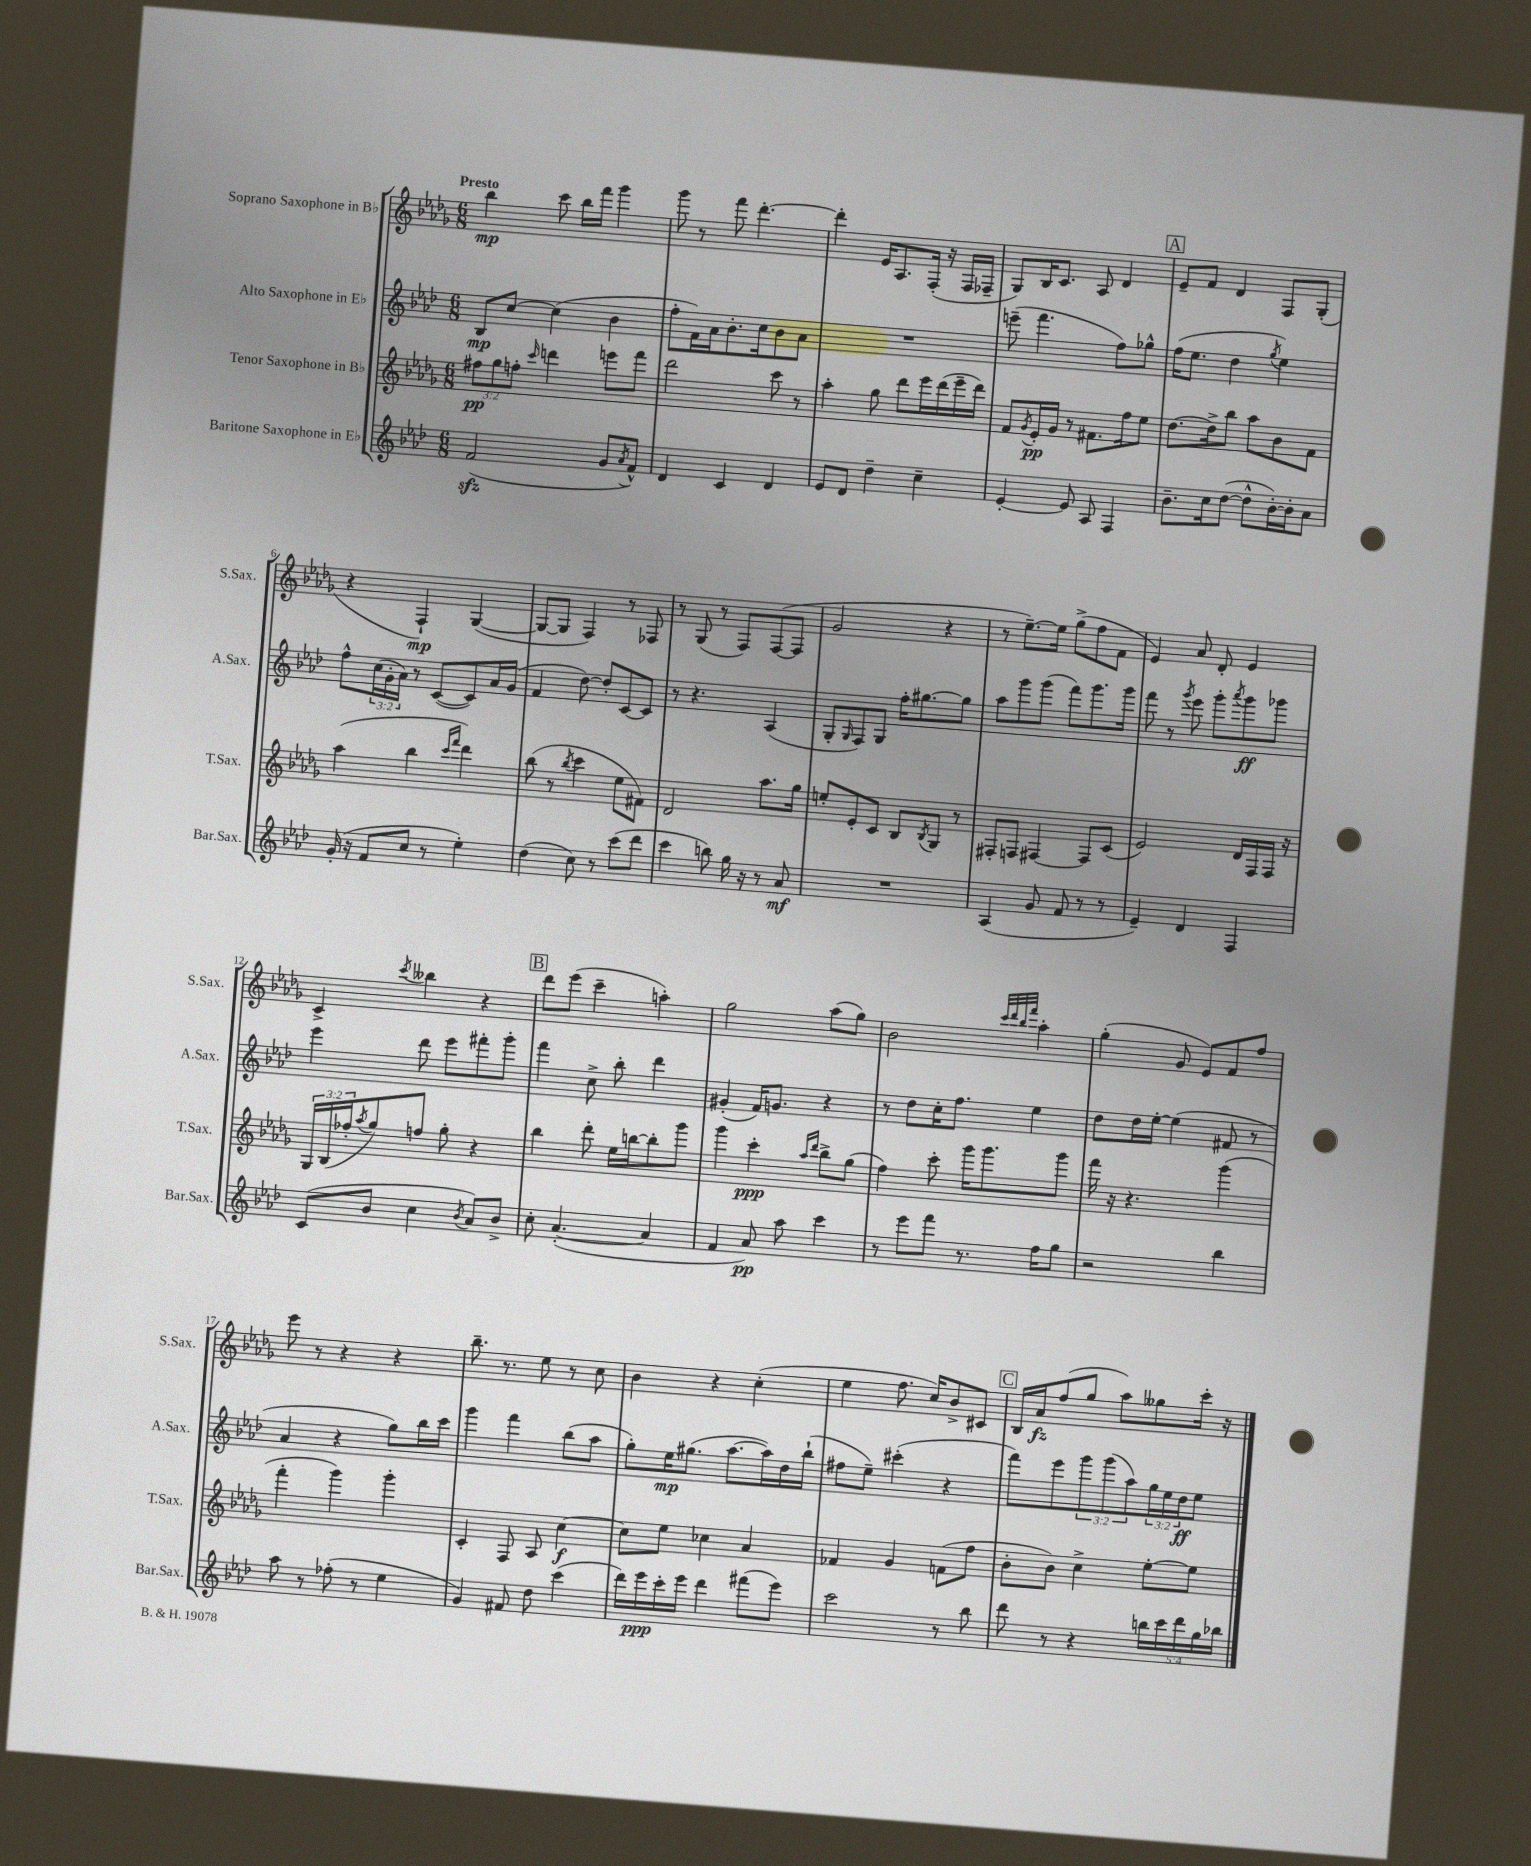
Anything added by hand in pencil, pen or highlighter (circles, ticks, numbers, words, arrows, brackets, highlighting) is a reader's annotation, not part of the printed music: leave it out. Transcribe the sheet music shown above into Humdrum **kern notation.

**kern	**dynam	**kern	**dynam	**kern	**dynam	**kern	**dynam
*part4	*part4	*part3	*part3	*part2	*part2	*part1	*part1
*staff4	*staff4	*staff3	*staff3	*staff2	*staff2	*staff1	*staff1
*I"Baritone Saxophone in E♭	*	*I"Tenor Saxophone in B♭	*	*I"Alto Saxophone in E♭	*	*I"Soprano Saxophone in B♭	*
*I'Bar.Sax.	*	*I'T.Sax.	*	*I'A.Sax.	*	*I'S.Sax.	*
*clefG2	*	*clefG2	*	*clefG2	*	*clefG2	*
*k[b-e-a-d-]	*	*k[b-e-a-d-g-]	*	*k[b-e-a-d-]	*	*k[b-e-a-d-g-]	*
*M6/8	*	*M6/8	*	*M6/8	*	*M6/8	*
=1	=1	=1	=1	=1	=1	=1	=1
!	!	!	!	!	!	!LO:TX:a:B:t=Presto	!
(2fzz/	.	12ff#X\L	pp	8B-/L	mp	4bb-\	mp
.	.	12gg-\	.	.	.	.	.
.	.	.	.	[8cc/J	.	.	.
.	.	12ffn'\J	.	.	.	.	.
.	.	16qqccc/	.	.	.	.	.
.	.	4dddn\	.	(4cc\]	.	8ccc\	.
.	.	.	.	.	.	16bb-\LL	.
.	.	.	.	.	.	16fff\JJ	.
8g/L	.	8eeen\L	.	4b-\	.	4ggg-\	.
8qa-/	.	.	.	.	.	.	.
8f^^/J)	.	8fff\J	.	.	.	.	.
=2	=2	=2	=2	=2	=2	=2	=2
4d-/	.	2ddd-\	.	8ff'\L	.	8ggg-\	.
.	.	.	.	16f\L)	.	8r	.
.	.	.	.	16a-\J	.	.	.
4c/	.	.	.	8.b-'\	.	8fff\	.
.	.	.	.	.	.	[4.ddd-'\	.
.	.	.	.	16cc\k	.	.	.
4d-/	.	8ccc\	.	8b-\	.	.	.
.	.	8r	.	8a-\J	.	.	.
=3	=3	=3	=3	=3	=3	=3	=3
8e-/L	.	4aa-'\	.	2.r	.	4ddd-'\]	.
8d-/J	.	.	.	.	.	.	.
4dd-~\	.	8gg-\	.	.	.	16e-/KL	.
.	.	.	.	.	.	8.A-/	.
.	.	8ddd-\L	.	.	.	.	.
4cc~\	.	16eee-\L	.	.	.	(16F'/Jk	.
.	.	(16ddd-\	.	.	.	16r	.
.	.	16eee-~\	.	.	.	16F/LL	.
.	.	16ddd-\JJ)	.	.	.	16F-X~/JJ	.
=4	=4	=4	=4	=4	=4	=4	=4
[4e-'/	.	8f/L	.	(8eeen~\	.	8G-/L)	.
.	.	8qg-/	.	.	.	.	.
.	.	16e-'/L	pp	4.fff\	.	16B-/K	.
.	.	16g-/JJ	.	.	.	8.c/J	.
8e-/]	.	8r	.	.	.	.	.
8A-/	.	8.f#X\L	.	.	.	8A-/	.
4F/	.	.	.	8ff\L)	.	4d-/	.
.	.	16ff\k	.	.	.	.	.
.	.	8ee-\J	.	8gg-X^^\J	.	.	.
!!LO:REH:place=s1:t=A
=5	=5	=5	=5	=5	=5	=5	=5
8.b-~\L	.	[8.dd-\L	.	(16ff\KL	.	8e-~/L	.
.	.	.	.	8.ee-\J	.	.	.
.	.	.	.	.	.	8f/J	.
16cc\k	.	16dd-^\k]	.	.	.	.	.
([8dd-\J	.	8bb-\J	.	4dd-\	.	4d-/	.
8dd-^^\L]	.	8aa-\L	.	.	.	.	.
.	.	.	.	8qgg/	.	.	.
[16b-'\L)	.	8b-\	.	4ee-\)	.	8F/L	.
16b-'\J]	.	.	.	.	.	.	.
8a-\J	.	8f\J	.	.	.	(8G-'/J	.
!!LO:LB:g=z
=6	=6	=6	=6	=6	=6	=6	=6
(16g'/	.	(4aa-\	.	8ff^^\L	.	4r	.
16r	.	.	.	.	.	.	.
8f/L	.	.	.	(24cc\L	.	.	.
.	.	.	.	24g'\	.	.	.
.	.	.	.	24a-\JJ)	.	.	.
8cc/J	.	4bb-\	.	8r	.	4F`/)	mp
8r	.	.	.	([8c/L	.	.	.
.	.	16qqccc/LL	.	.	.	.	.
.	.	16qqfff/JJ	.	.	.	.	.
4ee-'\)	.	4ddd-\)	.	8c/])	.	([4G-/	.
.	.	.	.	16a-/L	.	.	.
.	.	.	.	(16g/JJ	.	.	.
=7	=7	=7	=7	=7	=7	=7	=7
(4dd-\	.	(8bb-\	.	4f/	.	8G-/L_	.
.	.	8r	.	.	.	8G-/J]	.
.	.	8qbb-/	.	.	.	.	.
8cc\)	.	4ccc\	.	[8dd-\)	.	4F/)	.
8r	.	.	.	8dd-'/L]	.	.	.
(8ccc\L	.	8ee-\L	.	[8c/	.	8r	.
8ddd-\J	.	8f#X\J)	.	8c/J]	.	8F-X/	.
=8	=8	=8	=8	=8	=8	=8	=8
4ccc\	.	2d-/	.	8r	.	8r	.
.	.	.	.	4.r	.	(8G-/	.
8bbn\)	.	.	.	.	.	8r	.
16gg\	.	.	.	.	.	8F/L)	.
16r	.	.	.	.	.	.	.
8r	.	8.aa-\L	.	(4A-/	.	([8F/	.
8a-/	mf	.	.	.	.	8F/J]	.
.	.	16gg-\Jk	.	.	.	.	.
=9	=9	=9	=9	=9	=9	=9	=9
2.r	.	8een'/L	.	8G'/L	.	2g-/	.
.	.	.	.	16qqG/	.	.	.
.	.	8e-'/	.	8F/)	.	.	.
.	.	8c/J	.	8G/J	.	.	.
.	.	8B-/L	.	16ff'\KL	.	.	.
.	.	.	.	[8.gg#X\	.	.	.
.	.	8qB-/	.	.	.	.	.
.	.	8G-/J	.	.	.	4r	.
.	.	8r	.	8gg#\J]	.	.	.
=10	=10	=10	=10	=10	=10	=10	=10
(4A-/	.	8F#X'/L	.	8aa-\L	.	8r	.
.	.	8Fn/J	.	8ggg\	.	[8.ee-~\L)	.
8g/	.	[4F#X/	.	(8ggg\J	.	.	.
.	.	.	.	.	.	16ee-\Jk]	.
8f/	.	.	.	8fff\L)	.	(8gg-^\L	.
8r	.	8F#/L]	.	8.ggg\	.	8ff\	.
8r	.	(8c/J	.	.	.	8f\J	.
.	.	.	.	16ggg\Jk	.	.	.
=11	=11	=11	=11	=11	=11	=11	=11
4e-~/)	.	2e-/)	.	8fff\	.	4e-/)	.
.	.	.	.	8r	.	.	.
.	.	.	.	8qggg/	.	.	.
4d-/	.	.	.	8eee-\	.	8a-/	.
.	.	.	.	8ggg'\L	.	8d-'/	.
.	.	.	.	8qaaa-/	.	.	.
4F/	.	16d-/LL	.	8ggg\	ff	4e-/	.
.	.	16F/	.	.	.	.	.
.	.	16F/JJ	.	8ggg-X\J	.	.	.
.	.	16r	.	.	.	.	.
!!LO:LB:g=z
=12	=12	=12	=12	=12	=12	=12	=12
(8c/L	.	24G-/LL	.	4eee-\	.	4c^/	.
.	.	(24B-/	.	.	.	.	.
.	.	24ff-X'/J	.	.	.	.	.
.	.	8qaa-/	.	.	.	.	.
8b-/J	.	8gg-/)	.	.	.	.	.
.	.	.	.	.	.	8qccc/	.
4cc\	.	8ffn/J	.	8ddd-\	.	4bb--X\	.
.	.	8gg-'\	.	8eee-\L	.	.	.
8qb-/	.	.	.	.	.	.	.
8a-/L)	.	4r	.	8fff#X'\	.	4r	.
8b-^/J	.	.	.	8ggg'\J	.	.	.
!!LO:REH:place=s1:t=B
=13	=13	=13	=13	=13	=13	=13	=13
8cc'\	.	4bb-\	.	4fff\	.	8ddd-\L	.
([4.a-'/	.	.	.	.	.	(8eee-\J	.
.	.	8ddd-'\	.	8cc^\	.	4ccc~\	.
.	.	16ee-\LL	.	8bb-'\	.	.	.
.	.	[16bbn\J	.	.	.	.	.
4a-/]	.	8bb'\]	.	4ddd-\	.	4aan'\)	.
.	.	8ggg-\J	.	.	.	.	.
=14	=14	=14	=14	=14	=14	=14	=14
4f/	.	4ggg-\	.	(4g#X'/	.	2gg-\	.
8a-/)	pp	4ccc'\	ppp	16f/KL)	.	.	.
.	.	.	.	8.gn/J	.	.	.
8aa-\	.	.	.	.	.	.	.
.	.	16qqaa-/LL	.	.	.	.	.
.	.	16qqddd-/JJ	.	.	.	.	.
4ccc\	.	8bb-^\L	.	4r	.	(8aa-\L	.
.	.	(8gg-\J	.	.	.	8gg-\J)	.
=15	=15	=15	=15	=15	=15	=15	=15
8r	.	4ff\)	.	8r	.	2b-\	.
8eee-\L	.	.	.	8dd-\L	.	.	.
8fff\J	.	8ccc'\	.	16cc'\K	.	.	.
.	.	.	.	8.ff\J	.	.	.
8.r	.	16ggg-\KL	.	.	.	.	.
.	.	8.ggg-\	.	.	.	.	.
.	.	.	.	.	.	32qqccc/LLL	.
.	.	.	.	.	.	32qqddd-/	.
.	.	.	.	.	.	32qqbb-/	.
.	.	.	.	.	.	32qqfff/JJJ	.
.	.	.	.	4ee-\	.	4aa-'\	.
16ff\KL	.	.	.	.	.	.	.
8gg\J	.	8ggg-\J	.	.	.	.	.
=16	=16	=16	=16	=16	=16	=16	=16
2r	.	16fff\	.	8dd-\L	.	(4gg-'\	.
.	.	16r	.	.	.	.	.
.	.	4.r	.	16dd-\L	.	.	.
.	.	.	.	[16ee-'\JJ	.	.	.
.	.	.	.	(4ee-\]	.	8g-/	.
.	.	.	.	.	.	8e-/L)	.
4bb-\	.	(4ggg-\	.	8f#X/	.	8f/	.
.	.	.	.	8r	.	8ff/J	.
!!LO:LB:g=z
=17	=17	=17	=17	=17	=17	=17	=17
8aa-\	.	4fff'\	.	4a-/	.	8eee-\	.
8r	.	.	.	.	.	8r	.
(8ff-X'\	.	4ggg-\)	.	4r	.	4r	.
8r	.	.	.	.	.	.	.
4ee-\	.	4ggg-'\	.	8gg\L)	.	4r	.
.	.	.	.	16bb-\L	.	.	.
.	.	.	.	16ccc\JJ	.	.	.
=18	=18	=18	=18	=18	=18	=18	=18
4g/)	.	4c'/	.	4ggg\	.	8.bb-~\	.
.	.	.	.	.	.	8.r	.
8f#X/	.	8F/	.	4fff\	.	.	.
8dd-\	.	8A-/	.	.	.	8ee-\	.
(4ccc\	.	[4cc\	f	(8bb-\L	.	8r	.
.	.	.	.	8aa-\J	.	8cc\	.
=19	=19	=19	=19	=19	=19	=19	=19
16ddd-\LL)	.	8cc\L]	.	8gg'\L)	.	4b-\	.
16eee-\	ppp	.	.	.	.	.	.
16ccc'\	.	8ee-\J	.	16ee-\K	mp	.	.
16eee-\JJ	.	.	.	(8.gg#X\J	.	.	.
4ddd-\	.	4cc-X\	.	.	.	4r	.
.	.	.	.	[8.aa-\L	.	.	.
(8fff#X\L	.	4a-/	.	.	.	(4cc'\	.
.	.	.	.	16aa-\L])	.	.	.
8eee-\J)	.	.	.	16dd-\	.	.	.
.	.	.	.	(16bb-`\JJ	.	.	.
=20	=20	=20	=20	=20	=20	=20	=20
2ccc\	.	4f-X/	.	8ff#X\L	.	4ee-\	.
.	.	.	.	8ee-~\J)	.	.	.
.	.	4g-/	.	(4ccc#X'\	.	8.ff\	.
.	.	.	.	.	.	16cc/KL)	.
8r	.	(8fn\L	.	4r	.	8b-^/	.
8bb-\	.	8ff\J	.	.	.	8c#X/J	.
!!LO:REH:place=s1:t=C
=21	=21	=21	=21	=21	=21	=21	=21
8ddd-\	.	8b-'\L	.	8fff\L)	.	16B-/LL	.
.	.	.	.	.	.	16a-/J	fz
8r	.	8b-\J)	.	8eee-\	.	(8ff/	.
4r	.	4cc^\	.	12ggg\	.	8gg-/J	.
.	.	.	.	(12ggg\	.	.	.
.	.	.	.	.	.	8aa-\L)	.
.	.	.	.	12aa-\)	.	.	.
20bbn\LL	.	[8ee-'\L	.	24gg\L	.	8gg--X\	.
.	.	.	.	24ee-\	.	.	.
20ccc\	.	.	.	.	.	.	.
.	.	.	.	24dd-\J	ff	.	.
20ddd-\	.	.	.	.	.	.	.
.	.	8ee-\J]	.	8ee-\J	.	16ccc'\Jk	.
20gg\	.	.	.	.	.	.	.
.	.	.	.	.	.	16r	.
20bb-X\JJ	.	.	.	.	.	.	.
==	==	==	==	==	==	==	==
*-	*-	*-	*-	*-	*-	*-	*-
